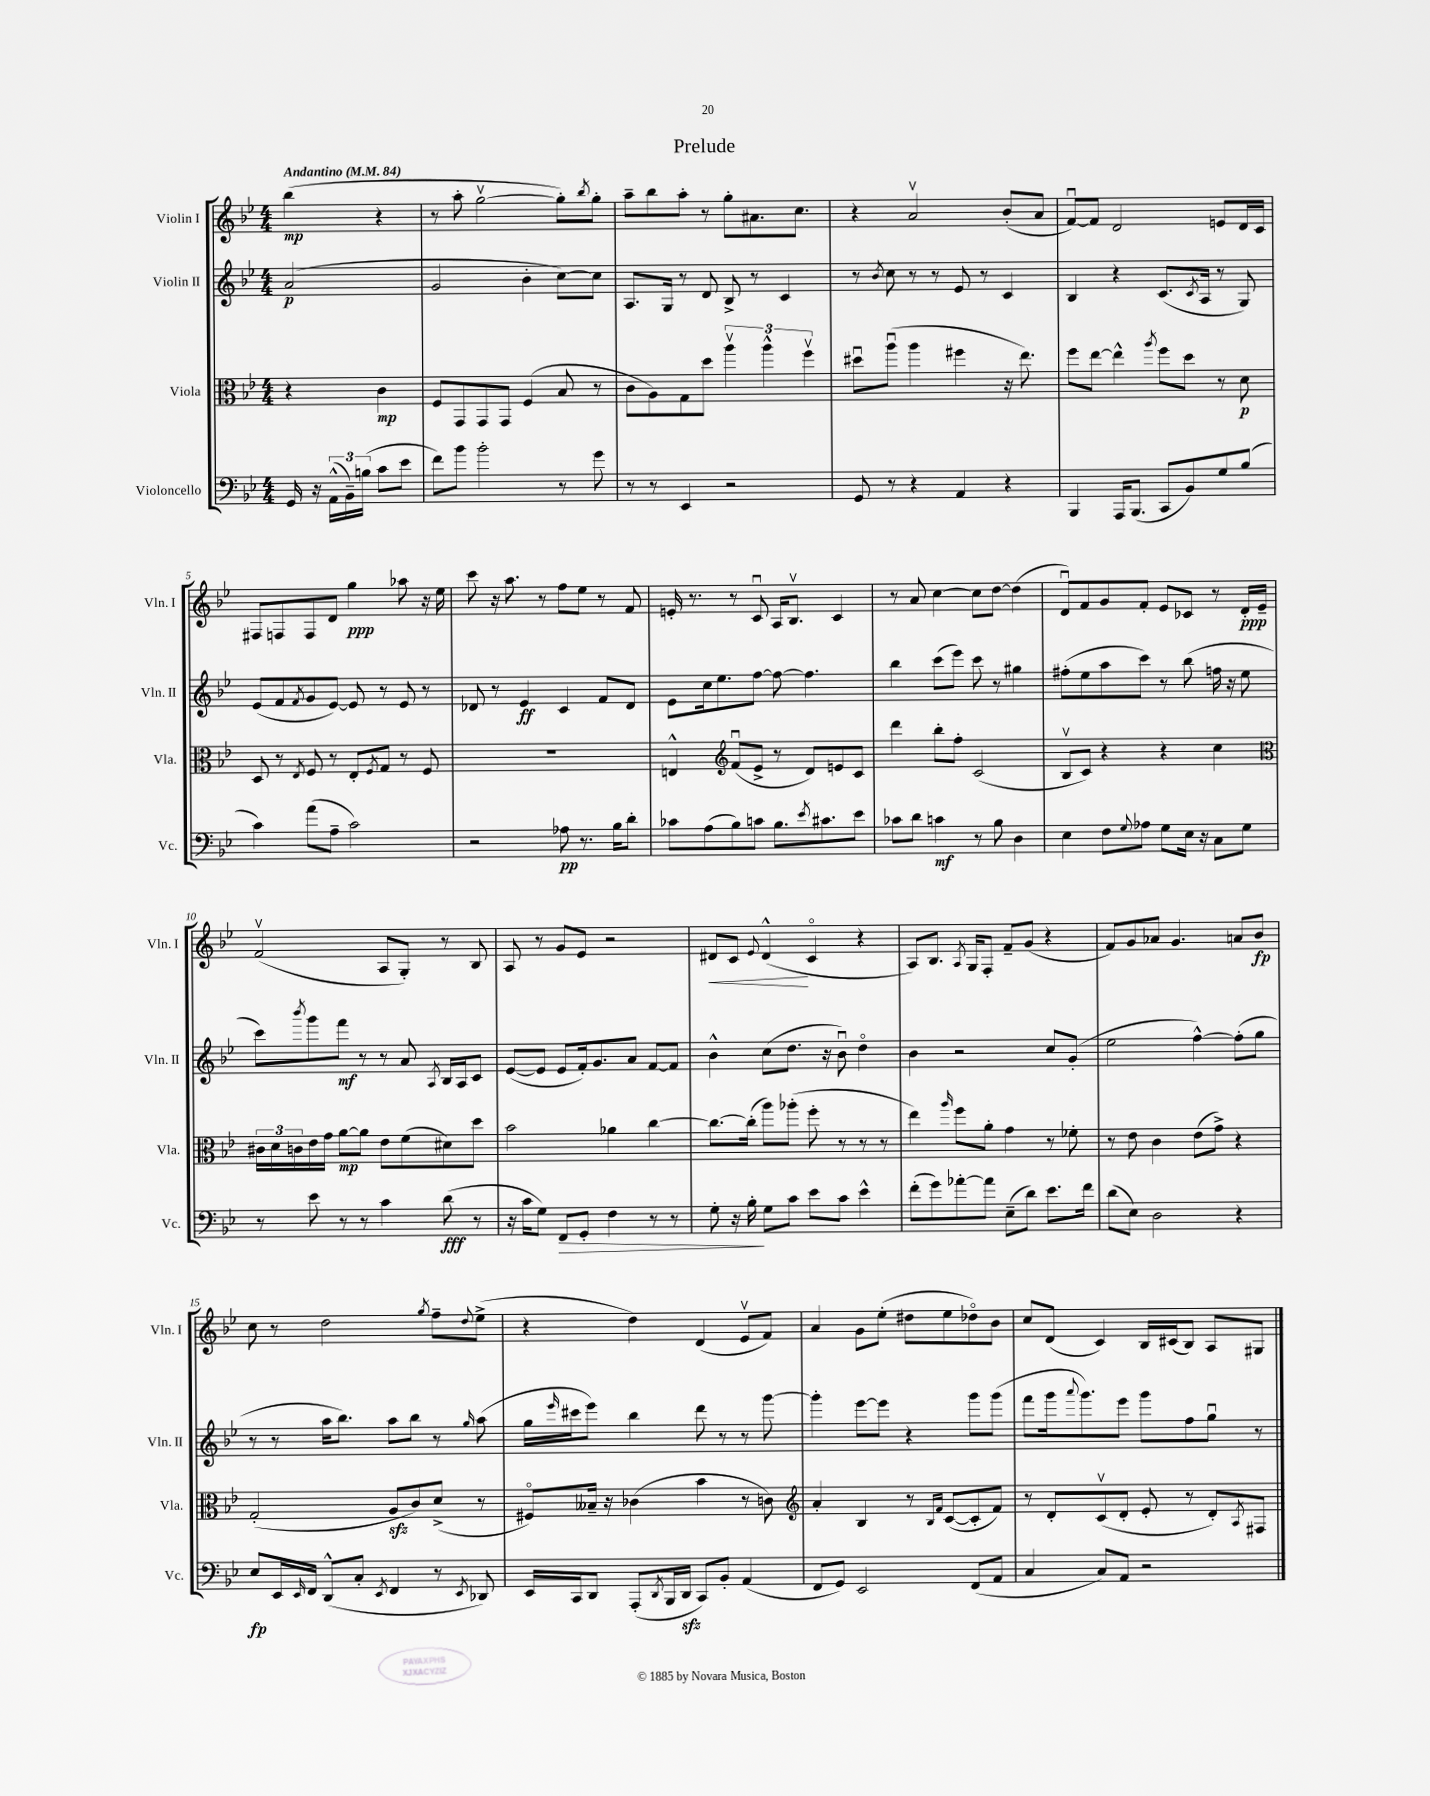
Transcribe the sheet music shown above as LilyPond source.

\header { title = "Prelude" }
<<
\new StaffGroup <<
\new Staff = "s0" \with { instrumentName = "Violin I" shortInstrumentName = "Vln. I" } {
    \clef treble \key bes \major \numericTimeSignature \time 4/4 \partial 2 \tempo "Andantino" 4 = 84
    bes''4\mp( r4 |
    r8 a''8-. g''2~\upbow g''8-.) \acciaccatura { bes''8 } g''8-. |
    a''8-- bes''8 a''8-. r8 g''8-. ais'8. c''8. |
    r4 a'2\upbow bes'8-.( a'8 |
    f'8~\downbow) f'8 d'2 e'8 d'16 c'16 |
    fis8 f8 f8 d'8 g''4\ppp aes''8 r16 ees''16 |
    c'''8 r16 a''8. r8 f''8 ees''8 r8 f'8 |
    e'16-. r8. r8 c'8\downbow a16 bes8.\upbow c'4 |
    r8 a'8 c''4~ c''8 d''8~ d''4( |
    d'8\downbow) f'8 g'8 f'8-. ees'8 ces'8 r8 d'16-.\ppp ees'16-- |
    f'2\upbow( a8 g8-.) r8 bes8 |
    a8 r8 g'8 ees'8 r2 |
    dis'8\< c'8 \appoggiatura { ees'8 } dis'4-^\!( c'4\flageolet r4 |
    a8) bes8. \acciaccatura { a8 } g16 f8-. f'8-- g'8( r4 |
    f'8) g'8 aes'8 g'4. a'8 bes'8\fp |
    c''8 r8 d''2 \acciaccatura { g''8 } f''8-- \appoggiatura { d''8 } ees''8->( |
    r4 d''4) d'4( ees'8\upbow f'8) |
    a'4 g'8 ees''8-.( dis''8 ees''8 des''8\flageolet) bes'8 |
    c''8 d'8( c'4) bes16 cis'16( bes8) a8 gis8 \bar "|." |
}
\new Staff = "s1" \with { instrumentName = "Violin II" shortInstrumentName = "Vln. II" } {
    \clef treble \key bes \major \numericTimeSignature \time 4/4 \partial 2
    a'2\p( |
    g'2 bes'4-. c''8~) c''8 |
    a8. g16 r8 d'8 bes8-> r8 c'4 |
    r8 \acciaccatura { bes'8 } c''8 r8 r8 ees'8 r8 c'4 |
    bes4 r4 c'8.( \acciaccatura { c'8 } a16 r8 g8) |
    ees'8( f'8 \acciaccatura { f'8 } g'8 ees'8~) ees'8 r8 ees'8 r8 |
    des'8 r8 ees'4\ff c'4 f'8 des'8 |
    ees'8 c''16 ees''8. f''8~ f''8~ f''4. |
    bes''4 c'''8( ees'''8) c'''8 r8 gis''4 |
    fis''8-.( ees''8 a''8 c'''8) r8 bes''8( f''16 r16 ees''8 |
    c'''8) \acciaccatura { bes'''8 } g'''8 f'''8\mf r8 r8 a'8 \acciaccatura { a8 } bes16 a16 c'8 |
    ees'8~( ees'8 ees'8 f'16-.) g'8. a'8 f'8~ f'8 |
    bes'4-^ c''8( d''8. r16 bes'8\downbow) d''4\flageolet |
    bes'4 r2 c''8 g'8-.( |
    ees''2 f''4~-^) f''8-.( g''8 |
    r8 r8 a''16 bes''8.) a''8 bes''8 r8 \grace { g''16 } a''8( |
    g''16 \grace { ees'''16 } cis'''16 ees'''8) bes''4 d'''8 r8 r8 g'''8~ |
    g'''4-. ees'''8~ ees'''8 r4 g'''8 g'''8( |
    f'''8 g'''16 \appoggiatura { a'''8 } g'''8.) ees'''8 g'''8 f''8 g''8\downbow r8 \bar "|." |
}
\new Staff = "s2" \with { instrumentName = "Viola" shortInstrumentName = "Vla." } {
    \clef alto \key bes \major \numericTimeSignature \time 4/4 \partial 2
    r4 c'4\mp |
    f8 g,8 g,8 g,8 f4( bes8 r8 |
    c'8 a8) g8 d''8 \tuplet 3/2 { a''4\upbow a''4-^ f''4\upbow } |
    dis''8\downbow a''8\downbow( a''4 fis''4 r16 ees''8.) |
    f''8 ees''8~ ees''4-^ \acciaccatura { a''8 } f''8 d''8 r8 d'8\p |
    d8 r8 \acciaccatura { ees8 } f8 r8 ees8-. \acciaccatura { f8 } g8 r8 f8 |
    R1 |
    e4-^ \clef treble f'8\downbow( ees'8-> r8 d'8) e'8 c'8 |
    d'''4 bes''8-. f''8-. c'2( |
    bes8\upbow c'8) r4 r4 c''4 |
    \clef alto \tuplet 3/2 { cis'16 d'16 c'16 } ees'16 g'16 a'8~\mp a'8 ees'8 f'8( dis'8) d''8 |
    bes'2 aes'4 c''4~ |
    c''8.~ c''16-.( a''8) aes''8-.( f''8-. r8 r8 r8 |
    ees''4) \grace { a''16 } f''8 a'8-. g'4 r8 fes'8-. |
    r8 ees'8 c'4 ees'8( g'8->) r4 |
    g2-.( a8\sfz c'8) d'8->( r8 |
    fis8\flageolet) beses16-- r16 ces'4( bes'4 r8 c'8) |
    \clef treble a'4-. bes4 r8 \grace { bes16 f'16 } c'8~( c'8-. f'8) |
    r8 d'8-. c'8\upbow( d'8-. ees'8-. r8 d'8-.) \acciaccatura { a8 } fis8 \bar "|." |
}
\new Staff = "s3" \with { instrumentName = "Violoncello" shortInstrumentName = "Vc." } {
    \clef bass \key bes \major \numericTimeSignature \time 4/4 \partial 2
    g,16 r16 \tuplet 3/2 { a,16-^( bes,16--) b16( } c'8 ees'8 |
    f'8) bes'8 bes'2-. r8 g'8 |
    r8 r8 ees,4 r2 |
    g,8 r8 r4 a,4 r4 |
    bes,,4 a,,16 bes,,8.( c,8 bes,8) g8 bes8( |
    c'4) a'8( a8-- c'2) |
    r2 aes8\pp r8. bes16 d'8-. |
    ces'8 a8( bes8) c'8 bes8. \acciaccatura { ees'8 } cis'8. ees'8 |
    ces'8 d'8 c'4\mf r8 bes8 d4 |
    ees4 f8 \appoggiatura { g8 } aes8 g8 ees16 r16 c8 g8 |
    r8 ees'8 r8 r8 c'4 d'8\fff( r8 |
    r16 c'16 g8) f,8\> g,8-. f4 r8 r8 |
    g8-. r16 bes16-.\! g8 c'8 ees'8 c'8 ees'4-^ |
    f'8-.( g'8) aes'8~-. aes'8 ees8--( d'8) ees'8. f'16 |
    d'8( ees8) d2 r4 |
    ees8\fp ees,16 \grace { ees,16 } f,16 d,8-^( c8-. \acciaccatura { ees,8 } f,4 r8 \acciaccatura { ees,8 } des,8) |
    ees,16 c,16 d,8 a,,8-.( \acciaccatura { d,8 } bes,,16 d,16\sfz c,8) bes,8-. a,4( |
    f,8 g,8) ees,2 f,8( a,8 |
    c4 c8) a,8 r2 \bar "|." |
}
>>
>>
